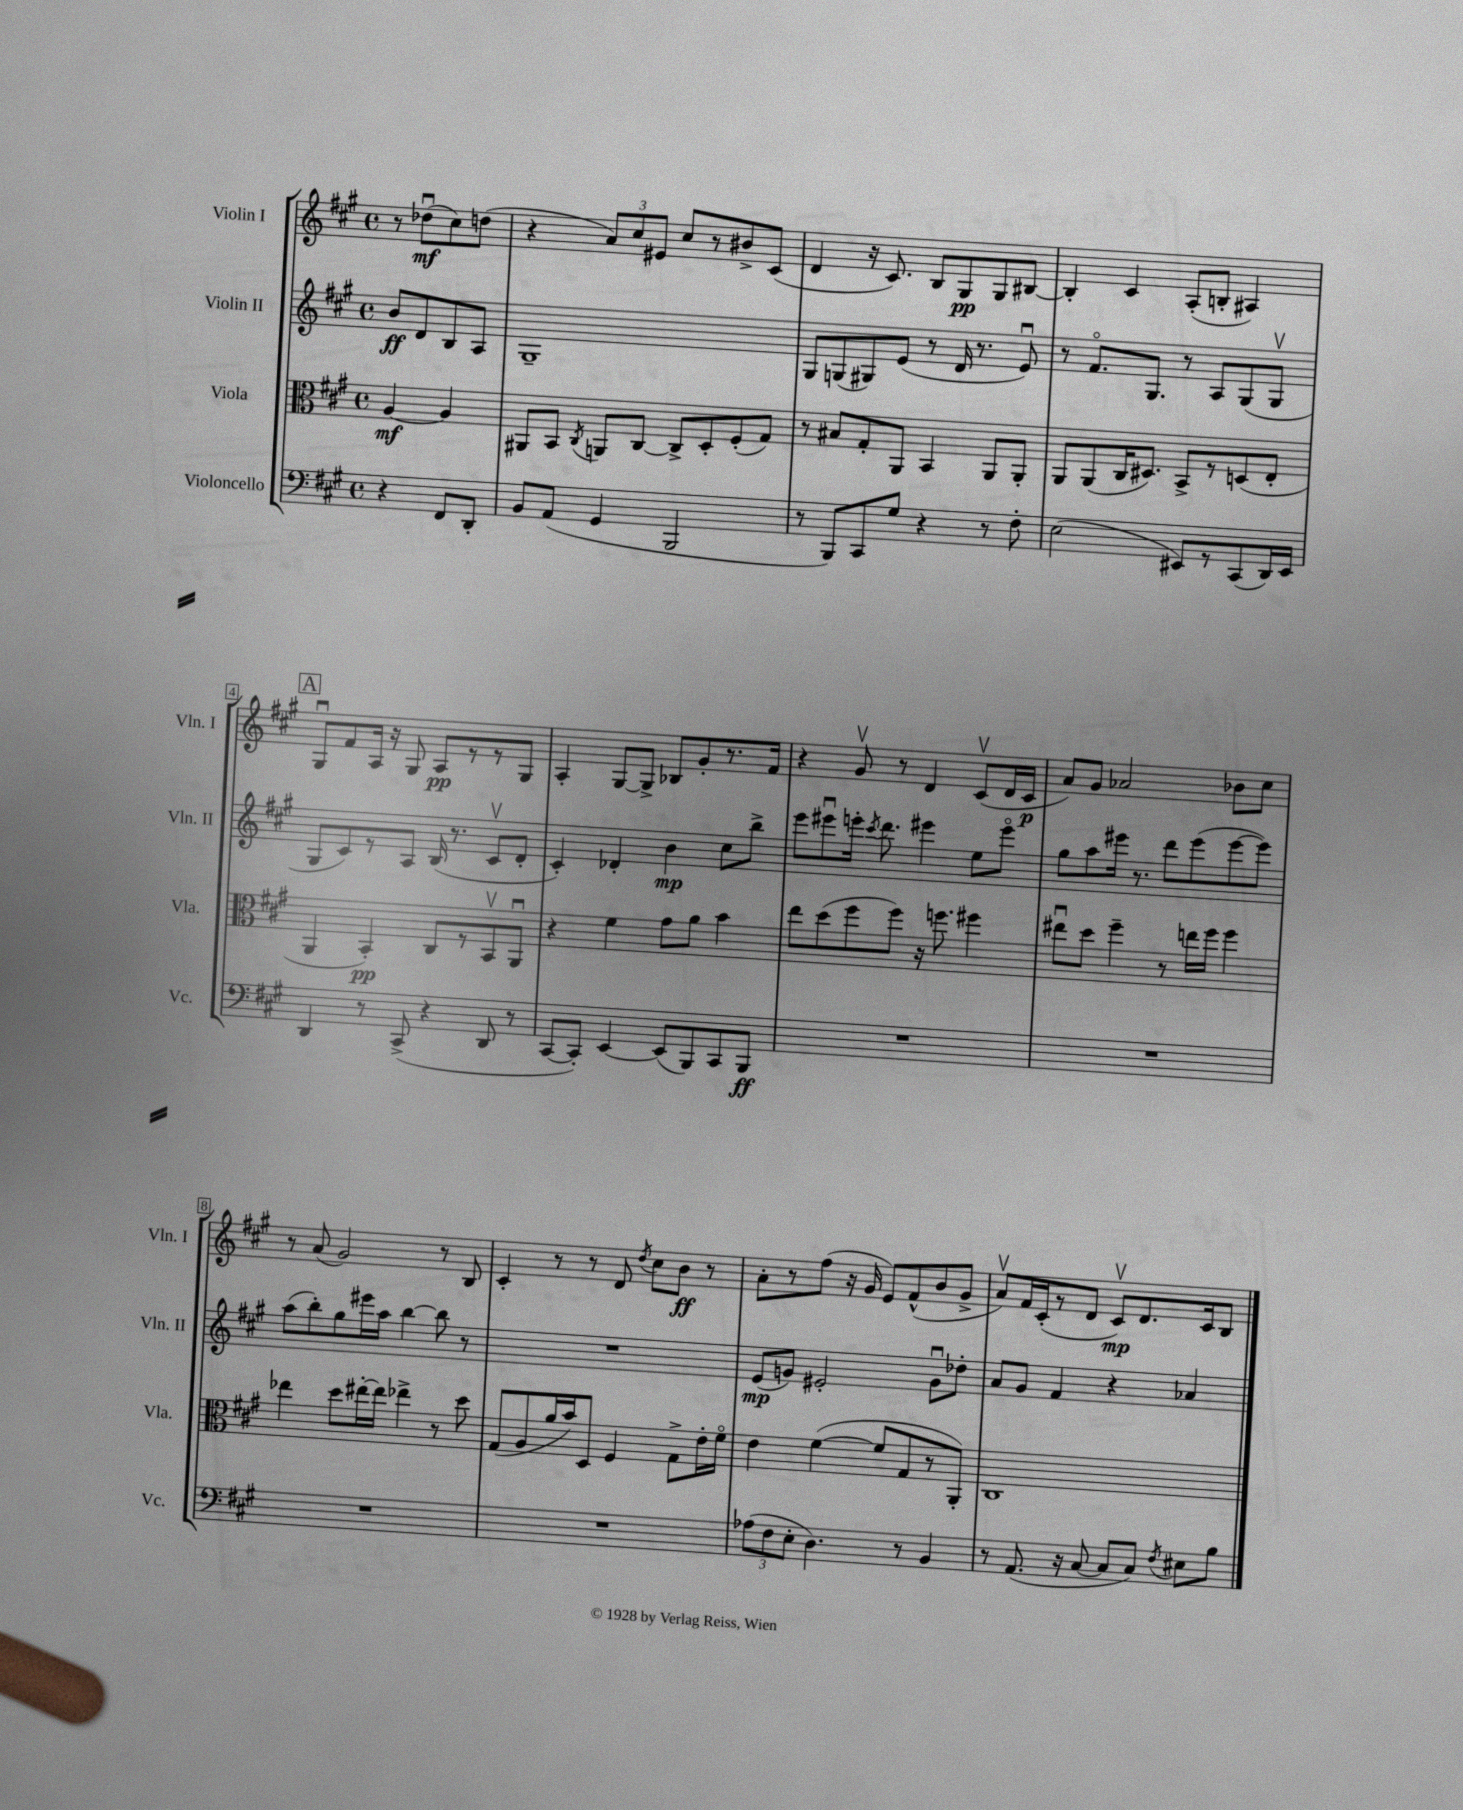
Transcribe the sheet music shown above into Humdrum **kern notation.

**kern	**dynam	**kern	**dynam	**kern	**dynam	**kern	**dynam
*part4	*part4	*part3	*part3	*part2	*part2	*part1	*part1
*staff4	*staff4	*staff3	*staff3	*staff2	*staff2	*staff1	*staff1
*I"Violoncello	*	*I"Viola	*	*I"Violin II	*	*I"Violin I	*
*I'Vc.	*	*I'Vla.	*	*I'Vln. II	*	*I'Vln. I	*
*clefF4	*	*clefC3	*	*clefG2	*	*clefG2	*
*k[f#c#g#]	*	*k[f#c#g#]	*	*k[f#c#g#]	*	*k[f#c#g#]	*
*M4/4	*	*M4/4	*	*M4/4	*	*M4/4	*
*met(c)	*	*met(c)	*	*met(c)	*	*met(c)	*
=	=	=	=	=	=	=	=
4r	.	[4A/	mf	8b/L	ff	8r	.
.	.	.	.	8d/	.	(8dd-Xu\L	mf
8FF#/L	.	4A/]	.	8B/	.	8cc#\)	.
8DD'/J	.	.	.	8A/J	.	(8ddn\J	.
=1	=1	=1	=1	=1	=1	=1	=1
8BB/L	.	8AA#X/L	.	1G#~	.	4r	.
(8AA/J	.	8BB/J	.	.	.	.	.
.	.	8qC#/	.	.	.	.	.
4GG#/	.	8AAn/L	.	.	.	12a/L)	.
.	.	.	.	.	.	12cc#/	.
.	.	[8C#/J	.	.	.	.	.
.	.	.	.	.	.	12e#X/J	.
2BBB/	.	8C#^/L]	.	.	.	8cc#/L	.
.	.	8D'/	.	.	.	8r	.
.	.	(8F#'/	.	.	.	8b#X^/	.
.	.	8G#/J)	.	.	.	(8c#/J	.
=2	=2	=2	=2	=2	=2	=2	=2
8r	.	8r	.	8G#/L	.	4d/	.
8BBB/L)	.	8B#X/L	.	(8Gn/	.	.	.
8CC#/	.	8G#'/	.	8G#X/)	.	16r	.
.	.	.	.	.	.	8.c#/)	.
8G#/J	.	8AA/J	.	(8e/J	.	.	.
4r	.	4BB/	.	8r	.	8B/L	.
.	.	.	.	16d/	.	8G#/	pp
.	.	.	.	8.r	.	.	.
8r	.	8AA/L	.	.	.	8G#/	.
8F#'\	.	8AA'/J	.	8eu/)	.	[8B#X/J	.
=3	=3	=3	=3	=3	=3	=3	=3
(2E\	.	8AA/L	.	8r	.	4B#'/]	.
.	.	(8AA/	.	8.f#/L	.	.	.
.	.	16C#/K	.	.	.	4c#/	.
.	.	8.D#X/J)	.	8.G#/J	.	.	.
8EE#X/L)	.	8BB^/L	.	8r	.	(8A'/L	.
8r	.	8r	.	8A/L	.	8Bn'/J	.
(8CC#/	.	(8Dn/	.	(8G#/	.	4A#X/)	.
16DD/L)	.	8E'/J	.	8G#v/J	.	.	.
16EE#/JJ	.	.	.	.	.	.	.
!!LO:LB:g=z
!!LO:REH:place=s1:t=A
=4	=4	=4	=4	=4	=4	=4	=4
4DD/	.	4AA/	.	8G#/L	.	8G#u/L	.
.	.	.	.	8c#/)	.	8f#/	.
8r	.	4BB'/)	pp	8r	.	16A/Jk	.
.	.	.	.	.	.	16r	.
(8CC#^/	.	.	.	8A/J	.	8G#/	.
4r	.	8C#/L	.	(16B/	.	8A/L	pp
.	.	.	.	8.r	.	.	.
.	.	8r	.	.	.	8r	.
8DD/	.	8BBv/	.	8c#v/L	.	8r	.
8r	.	8AAu/J	.	8d'/J	.	8G#/J	.
=5	=5	=5	=5	=5	=5	=5	=5
[8CC#/L	.	4r	.	4c#'/)	.	4A'/	.
8CC#'/J])	.	.	.	.	.	.	.
[4EE/	.	4f#\	.	4d-X'/	.	[8G#/L	.
.	.	.	.	.	.	8G#^/J]	.
(8EE/L]	.	8g#\L	.	4b\	mp	8B-X/L	.
8BBB/)	.	8a\J	.	.	.	8g#'/	.
8CC#/	.	4b\	.	8cc#\L	.	8.r	.
8BBB/J	ff	.	.	8bb^\J	.	.	.
.	.	.	.	.	.	16f#/Jk	.
=6	=6	=6	=6	=6	=6	=6	=6
1r	.	8ee\L	.	8eee\L	.	4r	.
.	.	(8dd\	.	8eee#Xu\	.	.	.
.	.	8ff#\	.	16eeen'\Jk	.	8g#v/	.
.	.	.	.	8qccc#/	.	.	.
.	.	.	.	8.ddd\	.	.	.
.	.	8ff#\J)	.	.	.	8r	.
.	.	16r	.	4eee#X\	.	4d/	.
.	.	8.ffn\	.	.	.	.	.
.	.	4ff#X\	.	8ee\L	.	(8c#v/L	.
.	.	.	.	8eee#\J	.	16d/L	.
.	.	.	.	.	.	16c#/JJ	p
=7	=7	=7	=7	=7	=7	=7	=7
1r	.	8ee#Xu\L	.	8gg#\L	.	8a/L)	.
.	.	8dd\J	.	8aa\	.	8g#/J	.
.	.	4ff#~\	.	16eee#X\Jk	.	2a-X/	.
.	.	.	.	8.r	.	.	.
.	.	8r	.	8ddd\L	.	.	.
.	.	16een\LL	.	(8eee#\	.	.	.
.	.	16ff#\JJ	.	.	.	.	.
.	.	4ff#\	.	[8eee#\	.	8b-X\L	.
.	.	.	.	8eee#\J])	.	8cc#\J	.
!!LO:LB:g=z
=8	=8	=8	=8	=8	=8	=8	=8
1r	.	4ee-X\	.	(8aa\L	.	8r	.
.	.	.	.	8bb'\)	.	(8a/	.
.	.	8dd\L	.	8gg#\	.	2g#/)	.
.	.	[16ee#X'\L	.	16eee#X\L	.	.	.
.	.	16ee#\JJ]	.	16aa\JJ	.	.	.
.	.	4ee-X^\	.	[4bb\	.	.	.
.	.	8r	.	8bb\]	.	8r	.
.	.	8dd\	.	8r	.	8B/	.
=9	=9	=9	=9	=9	=9	=9	=9
1r	.	(8G#/L	.	1r	.	4c#'/	.
.	.	8A/	.	.	.	.	.
.	.	16a/L	.	.	.	8r	.
.	.	16b/J)	.	.	.	.	.
.	.	8D/J	.	.	.	8r	.
.	.	4F#/	.	.	.	8d/	.
.	.	.	.	.	.	8qdd/	.
.	.	.	.	.	.	8cc#\L	.
.	.	8G#^\L	.	.	.	8b\J	ff
.	.	16e'\L	.	.	.	8r	.
.	.	16f#\JJ	.	.	.	.	.
=10	=10	=10	=10	=10	=10	=10	=10
(12A-X\L	.	4e\	.	(8e/L	mp	8a'\L	.
12F#\	.	.	.	.	.	.	.
.	.	.	.	8gn/J)	.	8r	.
12E'\J	.	.	.	.	.	.	.
4.D\)	.	([4f#\	.	2e#X'/	.	(8ff#\J	.
.	.	.	.	.	.	16r	.
.	.	.	.	.	.	16g#/	.
.	.	8f#/L]	.	.	.	8e/L)	.
8r	.	8G#/	.	.	.	(8f#^^/	.
4BB/	.	8r	.	8gu\L	.	8b/	.
.	.	8AA'/J)	.	8dd-X'\J	.	8g#^/J	.
=11	=11	=11	=11	=11	=11	=11	=11
8r	.	1C#	.	8a/L	.	8av/L)	.
(8.AA/	.	.	.	8g#/J	.	16f#/L	.
.	.	.	.	.	.	(16c#'/J	.
.	.	.	.	4f#/	.	8r	.
16r	.	.	.	.	.	.	.
[8C#/	.	.	.	.	.	8d/J	.
8C#/L]	.	.	.	4r	.	8c#v/L)	mp
8C#/J)	.	.	.	.	.	8.d/	.
8qF#/	.	.	.	.	.	.	.
8E#X\L	.	.	.	4a-X/	.	.	.
.	.	.	.	.	.	16c#/k	.
8B\J	.	.	.	.	.	8B/J	.
==	==	==	==	==	==	==	==
*-	*-	*-	*-	*-	*-	*-	*-
